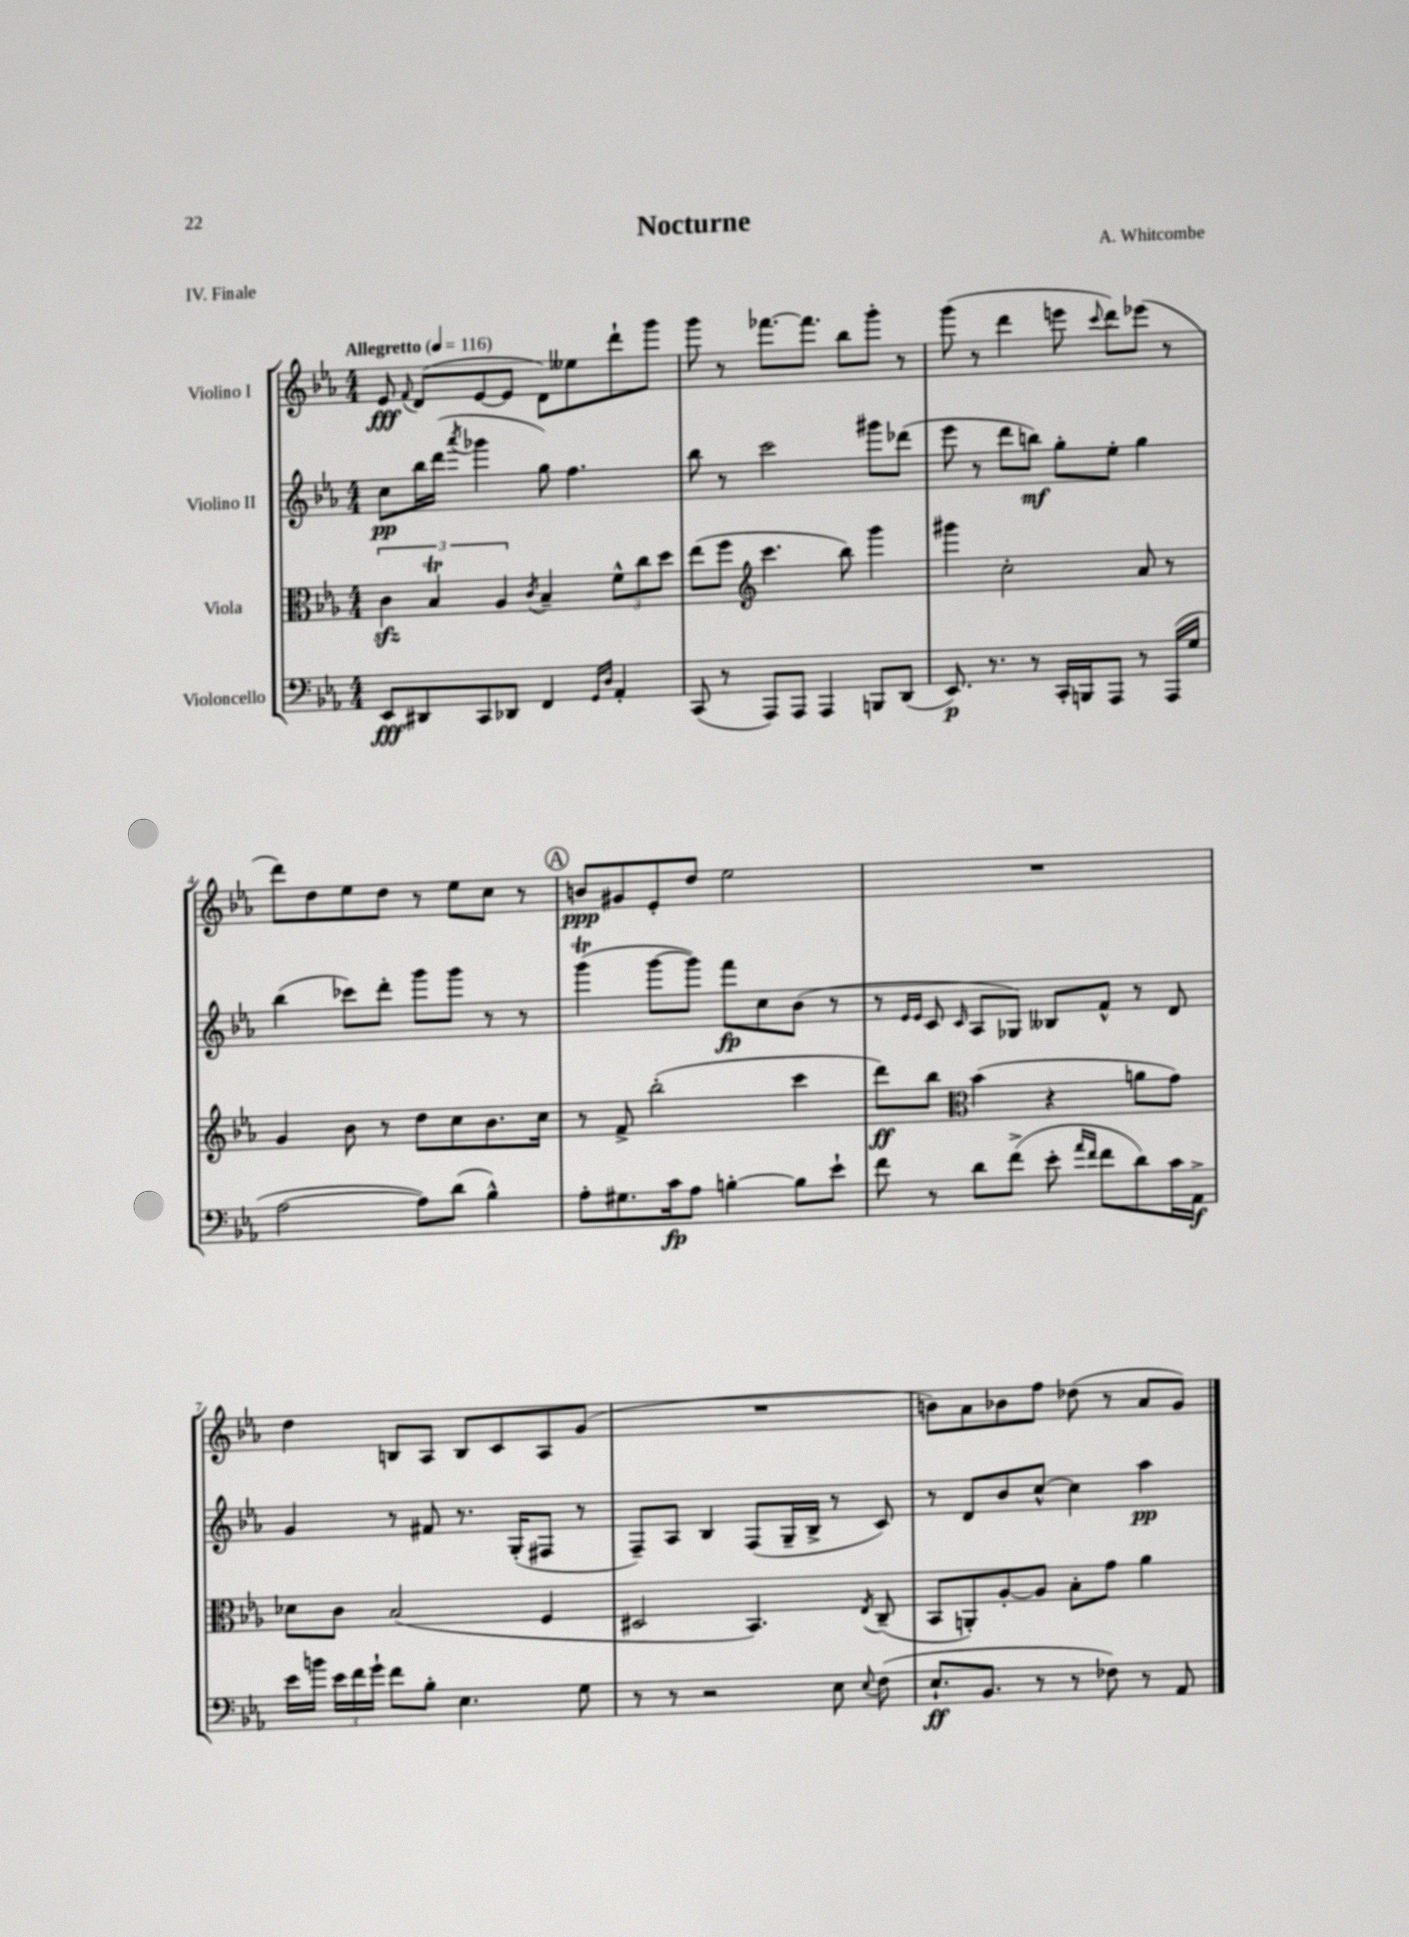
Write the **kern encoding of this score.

**kern	**kern	**kern	**kern
*staff4	*staff3	*staff2	*staff1
*clefF4	*clefC3	*clefG2	*clefG2
*k[b-e-a-]	*k[b-e-a-]	*k[b-e-a-]	*k[b-e-a-]
*M4/4	*M4/4	*M4/4	*M4/4
*MM116	*MM116	*MM116	*MM116
8EE-/L	6c\	8cc\L	8e-/
.	.	.	8qqf/
8DD#/	.	16bb-\L	(8d/L
.	6B-/	.	.
.	.	(16ddd\JJ	.
.	.	8qaaa-/	.
8CC/	.	4ggg-\	[8e-/
.	6A-/	.	.
8DD-/J	.	.	8e-/]J
.	8qc/	.	.
4FF/	4B-~/	8gg\)	8d\L)
.	.	4.ff\	8ee--\
16qqGG/LL	.	.	.
16qqD/JJ	.	.	.
4AA-'/	12f^^\L	.	8ddd`\
.	12cc\	.	.
.	.	.	8ggg\J
.	12dd\J	.	.
=	=	=	=
(8CC/	(8ee-\L	8bb-\	8ggg\
8r	8ff\J	8r	8r
*	*clefG2	*	*
8AAA-/L)	4.ccc\	2ccc\	[8.fff-\L
8AAA-/J	.	.	.
.	.	.	8.fff-\]J
4AAA-/	.	.	.
.	8bb-\)	.	8bb-\L
8BBB/L	4ggg\	8ggg#\L	8ggg'\J
(8DD/J	.	(8ddd-\J	8r
=	=	=	=
8.EE-/)	4ggg#\	8eee-\	(8ggg\
.	.	8r	8r
8.r	.	.	.
.	2cc'\	8ddd\L	4ddd\
8r	.	8bb\J)	.
16CC'/LL	.	8gg'\L	8eee\
16BBB/J	.	.	.
.	.	.	8qqccc/
8AAA-/J	.	8ee-'\J	8ddd\L)
8r	8a-/	4gg\	(8eee-\J
(16AAA-/LL	8r	.	8r
16G/JJ	.	.	.
=	=	=	=
[2A-\	4g/	(4bb-\	8ddd\L)
.	.	.	8dd\
.	8b-\	8ccc-\L)	8ee-\
.	8r	8ddd'\J	8dd\J
8A-\]L)	8dd\L	8ggg\L	8r
(8d\J	8cc\	8ggg\J	8ee-\L
4B-^^\)	8.b-\	8r	8cc\J
.	.	8r	8r
.	16cc\Jk	.	.
=	=	=	=
8A-'\L	8r	(4ggg\	8b/L
8.G#\	8f^/	.	8g#/
.	(2bb-'\	[8ggg\L	8e-'/
16c\k	.	.	.
8A-\J	.	8ggg\]J)	8dd/J
[4B'\	.	8fff\L	2ee-\
.	.	8cc\	.
8B\]L	4ccc\	(8b-\J	.
8e-`\J	.	8r	.
=	=	=	=
8f\	8ddd\L)	8r	1r
.	.	16qqe-/LL	.
.	.	16qqe-/JJ	.
8r	8bb-\J	8c/	.
*	*clefC3	*	*
.	.	16qqc/	.
8d\L	(4b-\	8A-/L	.
(8f^\J	.	8G-/J)	.
8e-'\	4r	8B--/L	.
16qqa-/LL	.	.	.
16qqf/JJ	.	.	.
8f\L	.	8f^^/J	.
8d\)	8a\L	8r	.
16c\L	8g\J)	8d/	.
16AA-^\JJ	.	.	.
=	=	=	=
16e-\LL	8d-\L	4g/	4dd\
16b\JJ	.	.	.
24e-\LL	8c\J	.	.
24f\	.	.	.
24g`\JJ	.	.	.
8f\L	(2B-/	8r	8B/L
8B-'\J	.	8f#/	8A-/J
4.E-\	.	8.r	8B/L
.	.	.	8c/
.	.	(16G'/LK	.
.	4F/	8F#/J	8A-/
8G\	.	8r	(8g/J
=	=	=	=
8r	2D#/	8F~/L)	1r
8r	.	8A-/J	.
2r	.	4B-/	.
.	4.BB-/)	(8F/L	.
.	.	16G~/L	.
.	.	16B-^/JJ	.
8E-\	.	8r	.
8qqE-/	8qE-/	.	.
(8F\	(8C~/	8c/)	.
=	=	=	=
8.E-`/L	8BB-/L	8r	8b\L)
.	8AA'/)	8d/L	8a-\
8.BB-/J	.	.	.
.	[8A-'/	8b-/	8b-\
8r	8A-/]J	[8cc^^/J	8ff\J
8r	8B-'\L	4cc\]	(8dd-\
8F-\)	8g\J	.	8r
8r	4a-\	4aa-\	8a-/L
8AA-/	.	.	8g/J)
==	==	==	==
*-	*-	*-	*-
